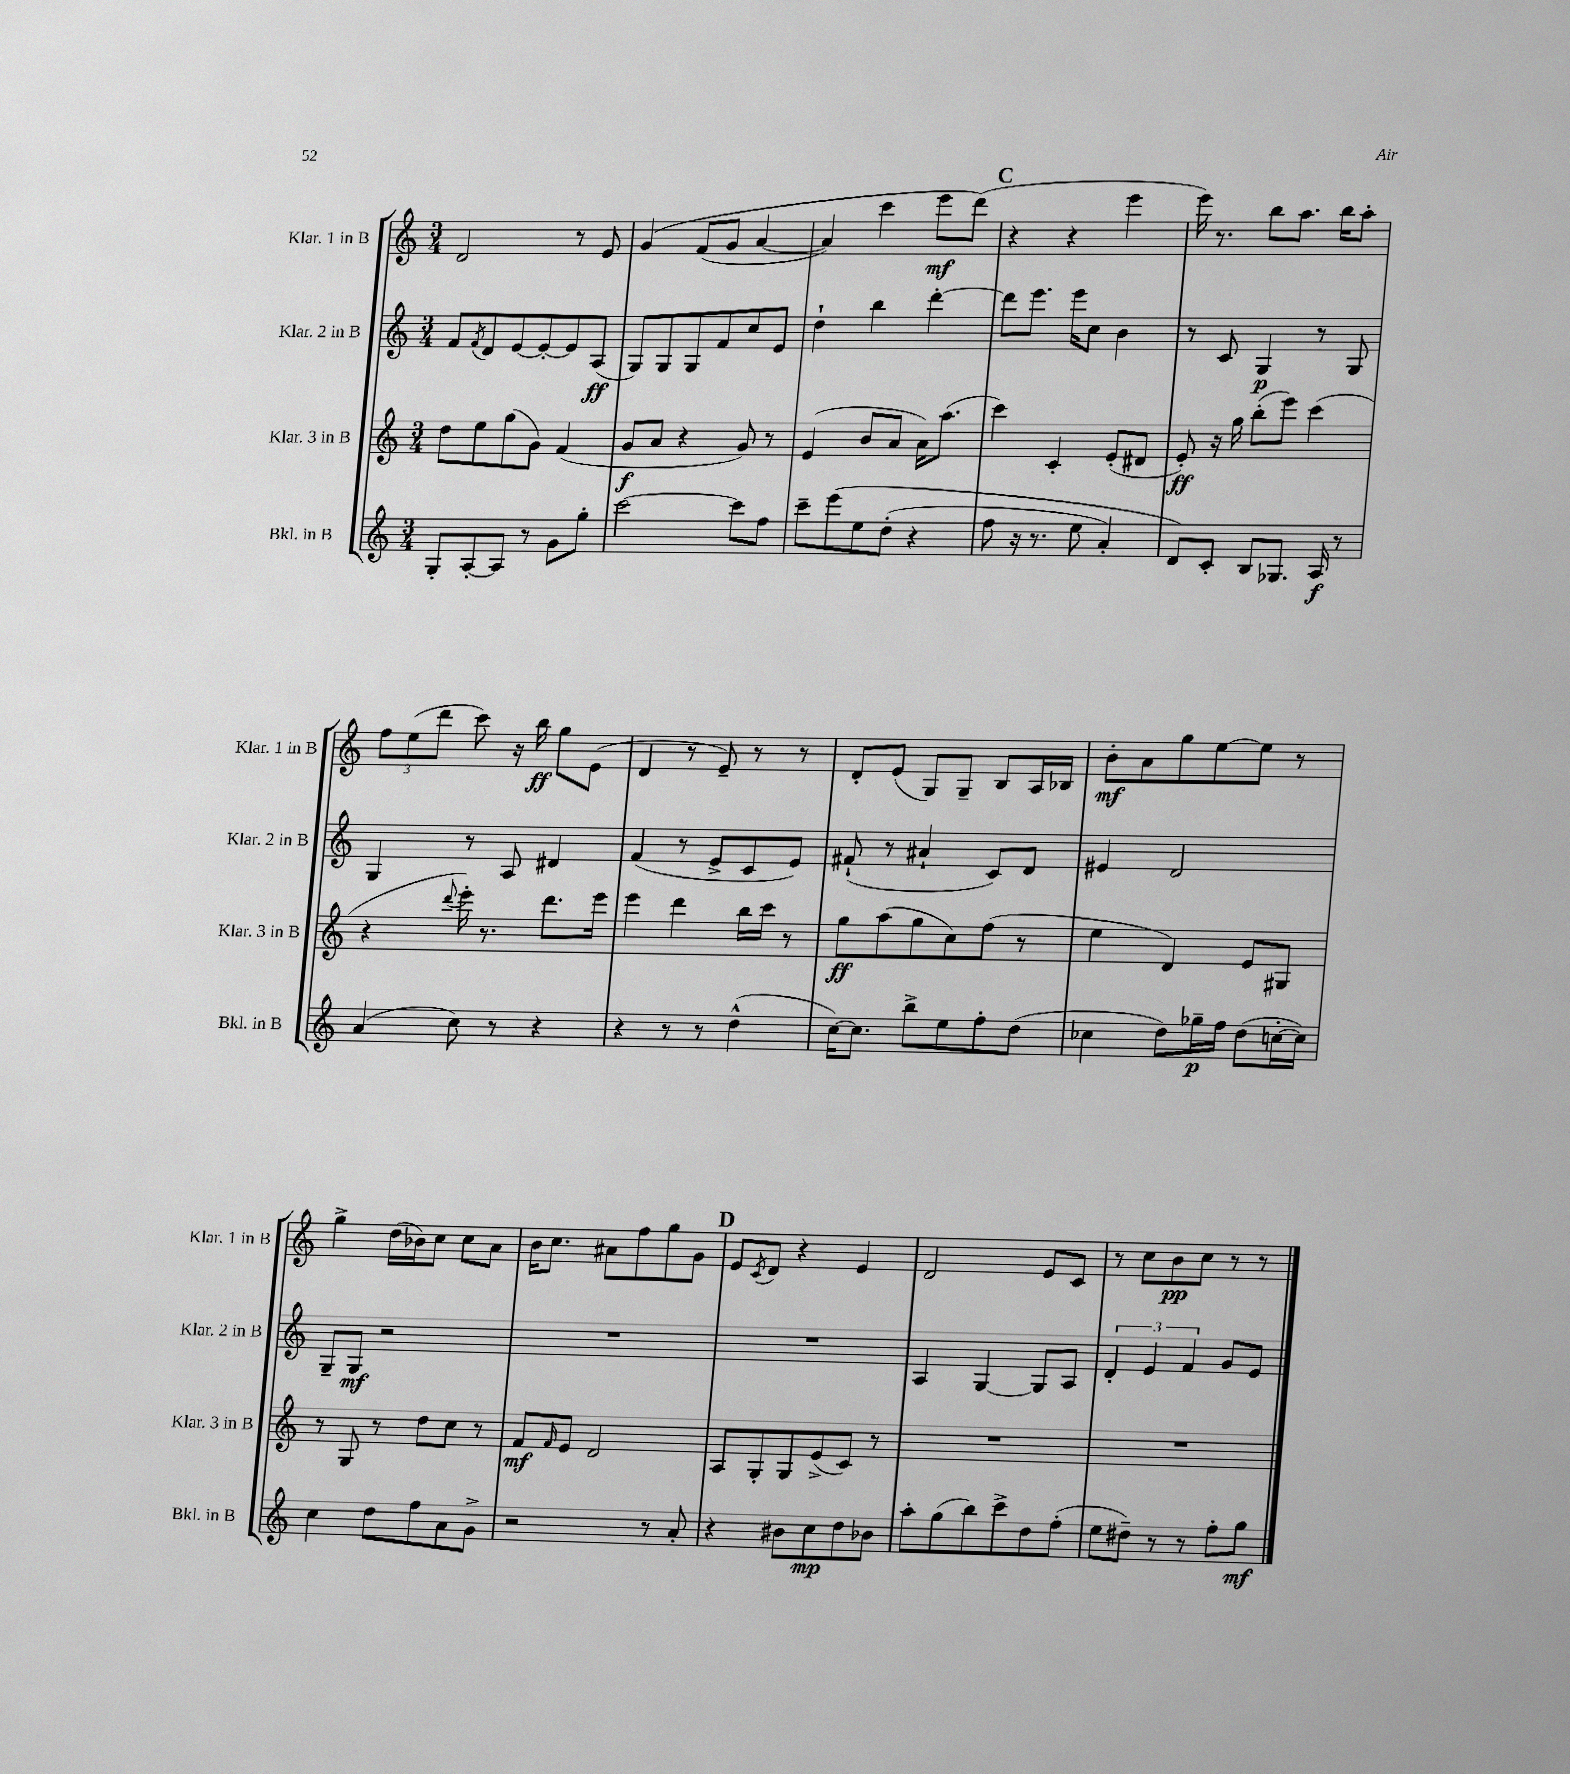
<<
\new StaffGroup <<
\new Staff = "s0" \with { instrumentName = "Klar. 1 in B" shortInstrumentName = "Klar. 1 in B" } {
    \clef treble \key c \major \numericTimeSignature \time 3/4
    d'2 r8 e'8 |
    g'4\( f'8( g'8 a'4~ |
    a'4) c'''4 e'''8\mf d'''8(\) |
    \mark \markup { \bold "C" } r4 r4 e'''4 |
    e'''16) r8. b''8 a''8. b''16 a''8-. |
    \tuplet 3/2 { f''8 e''8( d'''8 } c'''8) r16 b''16\ff g''8 e'8( |
    d'4 r8 e'8--) r8 r8 |
    d'8-. e'8( g8) g8-- b8 a16 bes16 |
    b'8-.\mf a'8 g''8 e''8~ e''8 r8 |
    g''4-> d''16( bes'16) c''8 c''8 a'8 |
    b'16 c''8. ais'8 f''8 g''8 g'8 |
    \mark \markup { \bold "D" } e'8 \acciaccatura { c'8 } d'8 r4 e'4 |
    d'2 e'8 c'8 |
    r8 c''8 b'8\pp c''8 r8 r8 \bar "|." |
}
\new Staff = "s1" \with { instrumentName = "Klar. 2 in B" shortInstrumentName = "Klar. 2 in B" } {
    \clef treble \key c \major \numericTimeSignature \time 3/4
    f'8 \acciaccatura { f'8 } d'8 e'8~ e'8~-. e'8 a8\ff( |
    g8) g8 g8 f'8 c''8 e'8 |
    d''4-! b''4 d'''4~-. |
    \mark \markup { \bold "C" } d'''8 e'''8. e'''16 c''8 b'4 |
    r8 c'8 g4\p r8 g8 |
    g4 r8 a8 dis'4 |
    f'4( r8 e'8-> c'8 e'8) |
    fis'8-!( r8 ais'4-! c'8) d'8 |
    eis'4 d'2 |
    g8-- g8\mf r2 |
    R2. |
    \mark \markup { \bold "D" } R2. |
    a4 g4~ g8 a8 |
    \tuplet 3/2 { d'4-. e'4 f'4 } g'8 e'8 \bar "|." |
}
\new Staff = "s2" \with { instrumentName = "Klar. 3 in B" shortInstrumentName = "Klar. 3 in B" } {
    \clef treble \key c \major \numericTimeSignature \time 3/4
    d''8 e''8 g''8( g'8) f'4( |
    g'8\f a'8 r4 g'8) r8 |
    e'4( b'8 a'8 a'16) a''8.( |
    \mark \markup { \bold "C" } c'''4) c'4-. e'8-.( dis'8 |
    e'8-.\ff) r16 g''16 b''8-.( e'''8) c'''4( |
    r4 \appoggiatura { d'''8 } e'''16-.) r8. d'''8. e'''16 |
    e'''4 d'''4 b''16 c'''16 r8 |
    g''8\ff a''8( g''8 c''8) f''8( r8 |
    e''4 d'4) e'8 gis8 |
    r8 g8 r8 d''8 c''8 r8 |
    f'8\mf \grace { f'16 } e'8 d'2 |
    \mark \markup { \bold "D" } a8 g8-. g8 e'8->( c'8) r8 |
    R2. |
    R2. \bar "|." |
}
\new Staff = "s3" \with { instrumentName = "Bkl. in B" shortInstrumentName = "Bkl. in B" } {
    \clef treble \key c \major \numericTimeSignature \time 3/4
    g8-. a8~-. a8 r8 g'8 g''8-. |
    c'''2~ c'''8 f''8 |
    c'''8-- e'''8\( e''8 d''8-.( r4 |
    \mark \markup { \bold "C" } f''8 r16 r8. e''8 a'4-.) |
    d'8\) c'8-. b8 ges8. a16\f r8 |
    a'4( c''8) r8 r4 |
    r4 r8 r8 d''4-^( |
    c''16~) c''8. b''8-> e''8 f''8-. d''8( |
    ces''4 d''8) ges''16--\p f''16 d''8( c''16~-. c''16) |
    c''4 d''8 f''8 a'8 g'8-> |
    r2 r8 a'8-. |
    \mark \markup { \bold "D" } r4 bis'8 c''8\mp d''8 bes'8 |
    a''8-. g''8( b''8) c'''8-> d''8 f''8-.( |
    e''8 dis''8--) r8 r8 f''8-. g''8\mf \bar "|." |
}
>>
>>
\layout { \context { \Score \remove "Bar_number_engraver" } }
